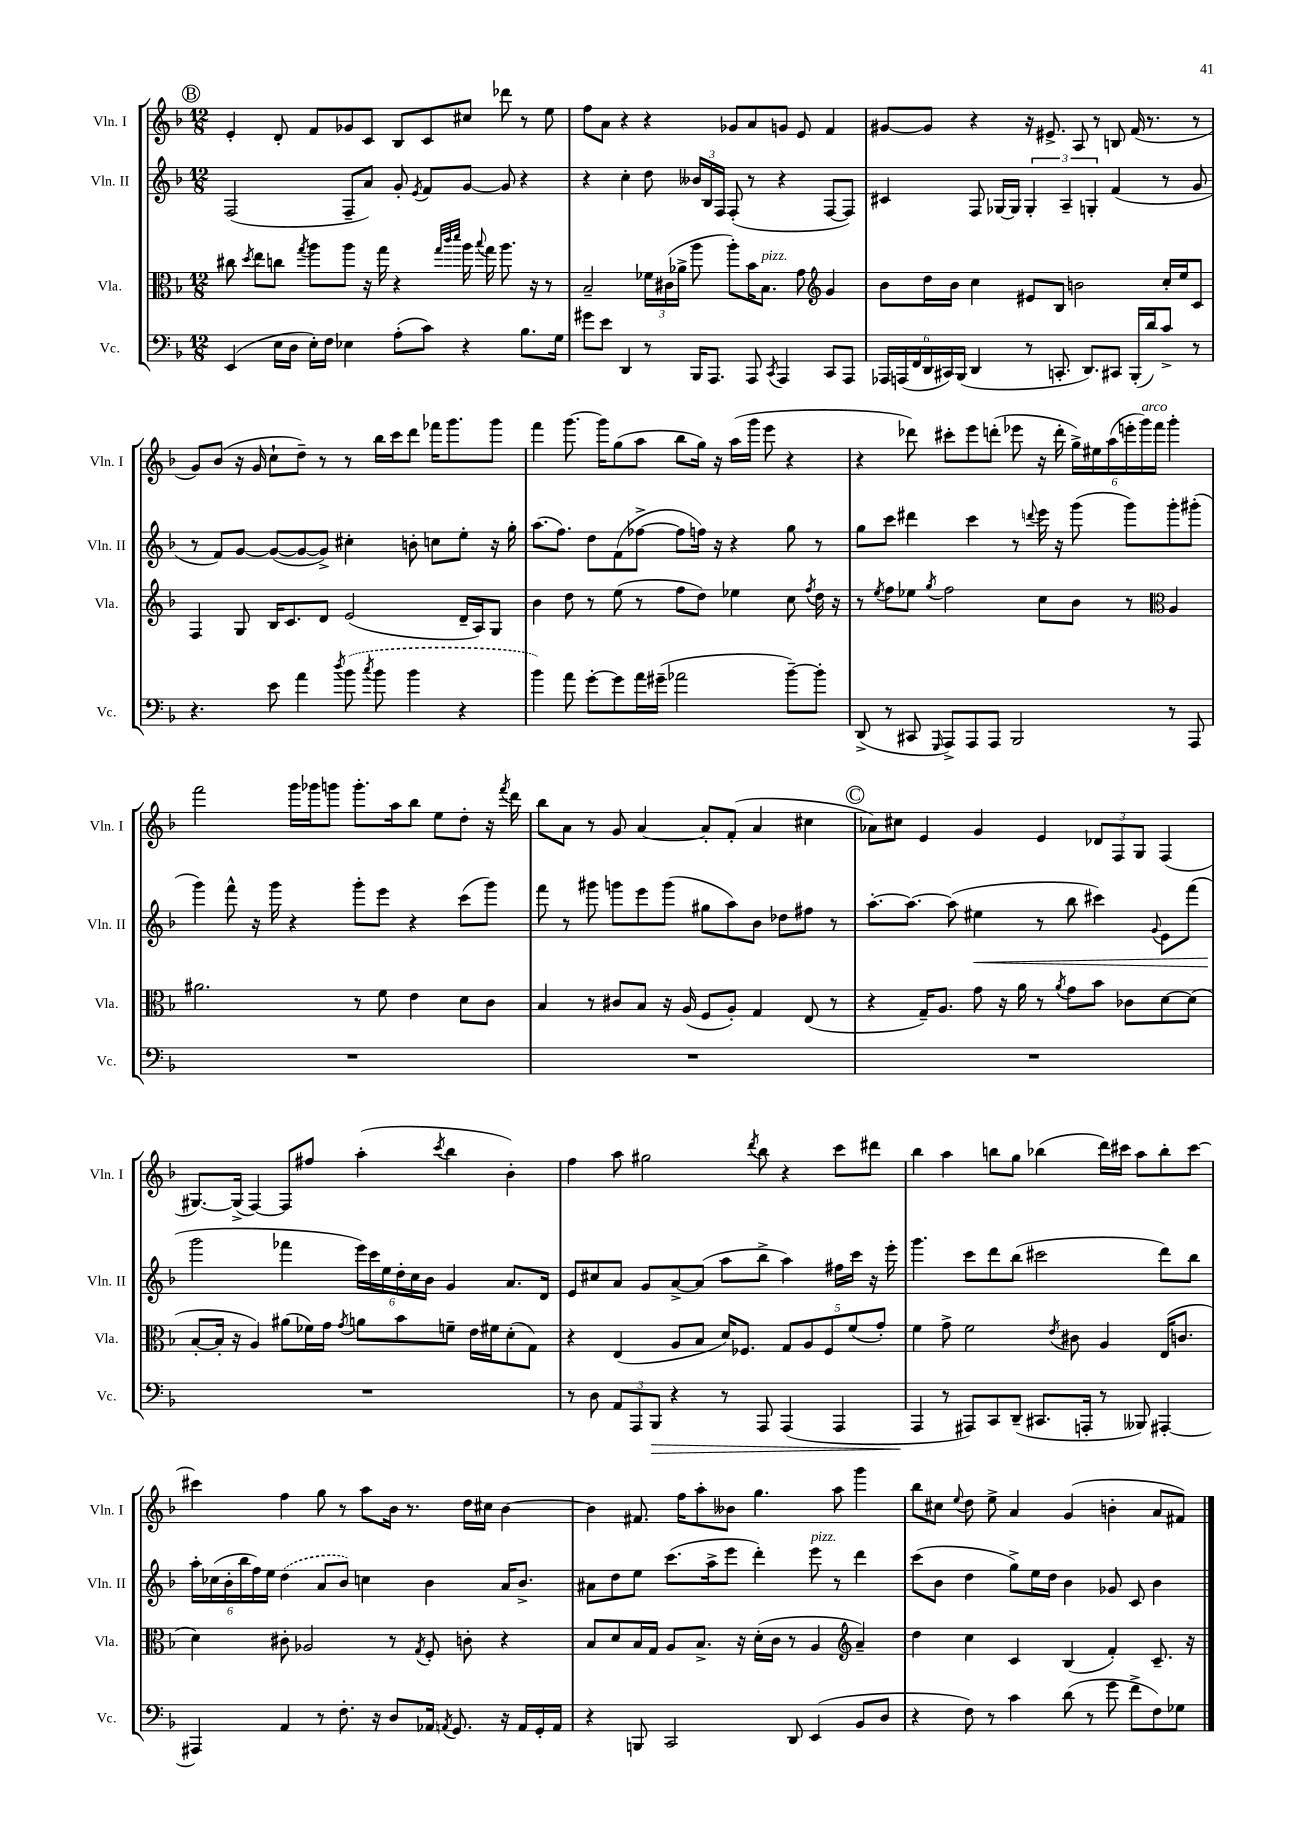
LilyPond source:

<<
\new StaffGroup <<
\new Staff = "s0" \with { instrumentName = "Vln. I" shortInstrumentName = "Vln. I" } {
    \clef treble \key f \major \numericTimeSignature \time 12/8
    \autoBeamOff \mark \markup { \circle "B" } e'4-. d'8-. f'8[ ges'8 c'8] bes8[ c'8 cis''8] des'''8 r8 e''8 |
    f''8[ a'8] r4 r4 ges'8[ a'8 g'8] e'8 f'4 |
    gis'8[~ gis'8] r4 r16 eis'8.-> a8 r8 b8 f'16( r8. r8 |
    g'8[) bes'8]( r16 g'16 c''8[-! d''8]--) r8 r8 bes''16[ c'''16 d'''8] fes'''16[ g'''8. g'''8] |
    f'''4 g'''8.~ g'''16[ g''8( a''8] bes''8[ g''16]) r16 a''16[( g'''16] e'''8 r4 |
    r4 des'''8) cis'''8[-. e'''8 d'''8]-.( ees'''8 r16 d'''16-. \tuplet 6/4 { g''16[->) eis''16 a''16( e'''16-. g'''16^\markup { \italic "arco" }) f'''16] } g'''4-. |
    f'''2 g'''16[ ges'''16 g'''8] g'''8.[-. a''16 bes''8] e''8[ d''8]-. r16 \acciaccatura { f'''8 } d'''16 |
    bes''8[ a'8] r8 g'8 a'4~ a'8[-. f'8]-.( a'4 cis''4 |
    \mark \markup { \circle "C" } aes'8[) cis''8] e'4 g'4 e'4 \tuplet 3/2 { des'8[ f8 g8] } f4( |
    gis8.[~) gis16]->( f4~) f8[ fis''8] a''4-.( \acciaccatura { c'''8 } bes''4 bes'4-.) |
    f''4 a''8 gis''2 \acciaccatura { d'''8 } bes''8 r4 c'''8[ dis'''8] |
    bes''4 a''4 b''8[ g''8] bes''4( d'''16[) cis'''16] a''8[ bes''8-. cis'''8]~ |
    cis'''4 f''4 g''8 r8 a''8[ bes'16] r8. d''16[ cis''16] bes'4~ |
    bes'4 fis'8. f''16[ a''8-. beses'8] g''4. a''8 g'''4 |
    bes''8[ cis''8] \appoggiatura { e''8 } d''8 e''8-> a'4 g'4( b'4-. a'8[ fis'8]) \bar "|." |
}
\new Staff = "s1" \with { instrumentName = "Vln. II" shortInstrumentName = "Vln. II" } {
    \clef treble \key f \major \numericTimeSignature \time 12/8
    \autoBeamOff \mark \markup { \circle "B" } f2( f8[-- a'8]) g'8-. \acciaccatura { e'8 } f'8[ g'8]~ g'8 r4 |
    r4 c''4-. d''8 \tuplet 3/2 { beses'16[ bes16 f16] } f8-.( r8 r4 f8[~ f8]) |
    cis'4 f8 ges16[~ ges16] \tuplet 3/2 { ges4-. a4-- g4-. } f'4( r8 g'8 |
    r8 f'8[) g'8]~ g'8[~( g'8~ g'8]->) cis''4-. b'8-. c''8[ e''8]-. r16 g''16-. |
    a''8.[( f''8.]) d''8[ f'8( fes''8]~-> fes''8[ f''16]) r16 r4 g''8 r8 |
    g''8[ c'''8] dis'''4 c'''4 r8 \appoggiatura { d'''8 } e'''16 r16 g'''8( g'''8[) g'''8-. gis'''8]-.( |
    g'''4) f'''8-^ r16 g'''16 r4 g'''8[-. e'''8] r4 c'''8[( g'''8]) |
    f'''8 r8 gis'''8 g'''8[ e'''8 g'''8]( gis''8[ a''8) bes'8] des''8[ fis''8] r8 |
    \mark \markup { \circle "C" } a''8.[~-. a''8.]~ a''8( eis''4\< r8 bes''8 cis'''4) \appoggiatura { g'8 } e'8[ f'''8]( |
    g'''2\! fes'''4 \tuplet 6/4 { e'''16[) c'''16 e''16 d''16-. c''16 bes'16] } g'4 a'8.[ d'16] |
    e'8[ cis''8 a'8] g'8[ a'8~-> a'8]( a''8[ bes''8]-> a''4) fis''16[ c'''16] r16 e'''16-. |
    g'''4. c'''8[ d'''8 bes''8]( cis'''2 d'''8[) bes''8] |
    \tuplet 6/4 { a''16[-. ces''16( bes'16-. bes''16 f''16) e''16] } \once \slurDashed d''4( a'8[ bes'8]) c''4 bes'4 a'16[ bes'8.]-> |
    ais'8[ d''8 e''8] c'''8.[( a''16-> e'''8] d'''4-.) e'''8^\markup { \italic "pizz." } r8 d'''4 |
    c'''8[( bes'8] d''4 g''8[->) e''16 d''16] bes'4 ges'8 c'8 bes'4 \bar "|." |
}
\new Staff = "s2" \with { instrumentName = "Vla." shortInstrumentName = "Vla." } {
    \clef alto \key f \major \numericTimeSignature \time 12/8
    \autoBeamOff \mark \markup { \circle "B" } cis''8 \acciaccatura { d''8 } e''8[ c''8] \acciaccatura { g''8 } a''8[ a''8] r16 g''16 r4 \grace { g''32[ c'''32 d'''32] } a''16 \appoggiatura { bes''8 } g''16 a''8. r16 r8 |
    bes2-- \tuplet 3/2 { fes'16[ cis'16( aes'16]-> } a''8 a''8[-.) bes'16 bes8.]^\markup { \italic "pizz." } g'8 \clef treble g'4 |
    bes'8[ d''16 bes'16] c''4 eis'8[ bes8] b'2 c''16[-. e''16 c'8] |
    f4 g8 bes16[ c'8. d'8] e'2( d'16[-- a16) g8] |
    bes'4 d''8 r8 e''8( r8 f''8[ d''8]) ees''4 c''8 \acciaccatura { f''8 } d''16 r16 |
    r8 \acciaccatura { e''8 } f''8[ ees''8] \acciaccatura { g''8 } f''2 c''8[ bes'8] r8 \clef alto a4 |
    ais'2. r8 f'8 e'4 d'8[ c'8] |
    bes4 r8 cis'8[ bes8] r16 a16( f8[ a8]-.) g4 e8( r8 |
    \mark \markup { \circle "C" } r4 g16[--) a8.] g'8 r16 a'16 r8 \acciaccatura { a'8 } g'8[ bes'8] ces'8[ d'8~ d'8]( |
    bes8[~-. bes16]-. r16 a4) ais'8[( fes'16) g'16] \acciaccatura { g'8 } a'8[ bes'8 f'8]-- e'16[ fis'16 d'8-.( g8]) |
    r4 e4( a8[ bes8] d'16[) fes8.] \tuplet 5/4 { g8[ a8 fes8 f'8( g'8]-.) } |
    f'4 g'8-> f'2 \acciaccatura { e'8 } cis'8 a4 e16[( c'8.] |
    d'4) cis'8-. aes2 r8 \acciaccatura { g8 } f8-. c'8-. r4 |
    bes8[ d'8 bes16 g16] a8[ bes8.]-> r16 d'16[-.( c'16] r8 a4 \clef treble a'4--) |
    d''4 c''4 c'4 bes4( f'4-.) c'8.-- r16 \bar "|." |
}
\new Staff = "s3" \with { instrumentName = "Vc." shortInstrumentName = "Vc." } {
    \clef bass \key f \major \numericTimeSignature \time 12/8
    \autoBeamOff \mark \markup { \circle "B" } e,4( e16[ d16] e16[-.) f16] ees4 a8[-.( c'8]) r4 bes8.[ g16] |
    gis'8[ e'8] d,4 r8 bes,,16[ a,,8.] a,,8 \acciaccatura { c,8 } a,,4 c,8[ a,,8] |
    \tuplet 6/4 { aes,,16[ a,,16( f,16 d,16 cis,16) bes,,16]( } d,4 r8 c,8.-. d,8.[) cis,8] bes,,16[-.( d'16) c'8]-> r8 |
    r4. e'8 a'4 \acciaccatura { d''8 } \once \slurDashed bes'8( \acciaccatura { c''8 } bes'8 bes'4 r4 |
    bes'4) a'8 g'8[~-. g'8 a'16 gis'16]--( aes'2 bes'8[~--) bes'8]-. |
    d,8->( r8 cis,8 \grace { g,,16 } a,,8[->) a,,8 a,,8] bes,,2 r8 a,,8 |
    R1. |
    R1. |
    \mark \markup { \circle "C" } R1. |
    R1. |
    r8 d8 \tuplet 3/2 { a,8[ a,,8 bes,,8]\> } r4 r8 a,,8 a,,4( a,,4 |
    a,,4\! r8 ais,,8[) c,8 d,8]--( cis,8.[ a,,16]-. r8 beses,,8) ais,,4~-. |
    ais,,4 a,4 r8 f8.-. r16 d8[ aes,16] \acciaccatura { a,8 } g,8. r16 a,16[ g,16-. a,16] |
    r4 b,,8 c,2 d,8 e,4( bes,8[ d8] |
    r4 f8) r8 c'4 d'8( r8 g'8 f'8[-> f8) ges8] \bar "|." |
}
>>
>>
\layout { \context { \Score \remove "Bar_number_engraver" } }
